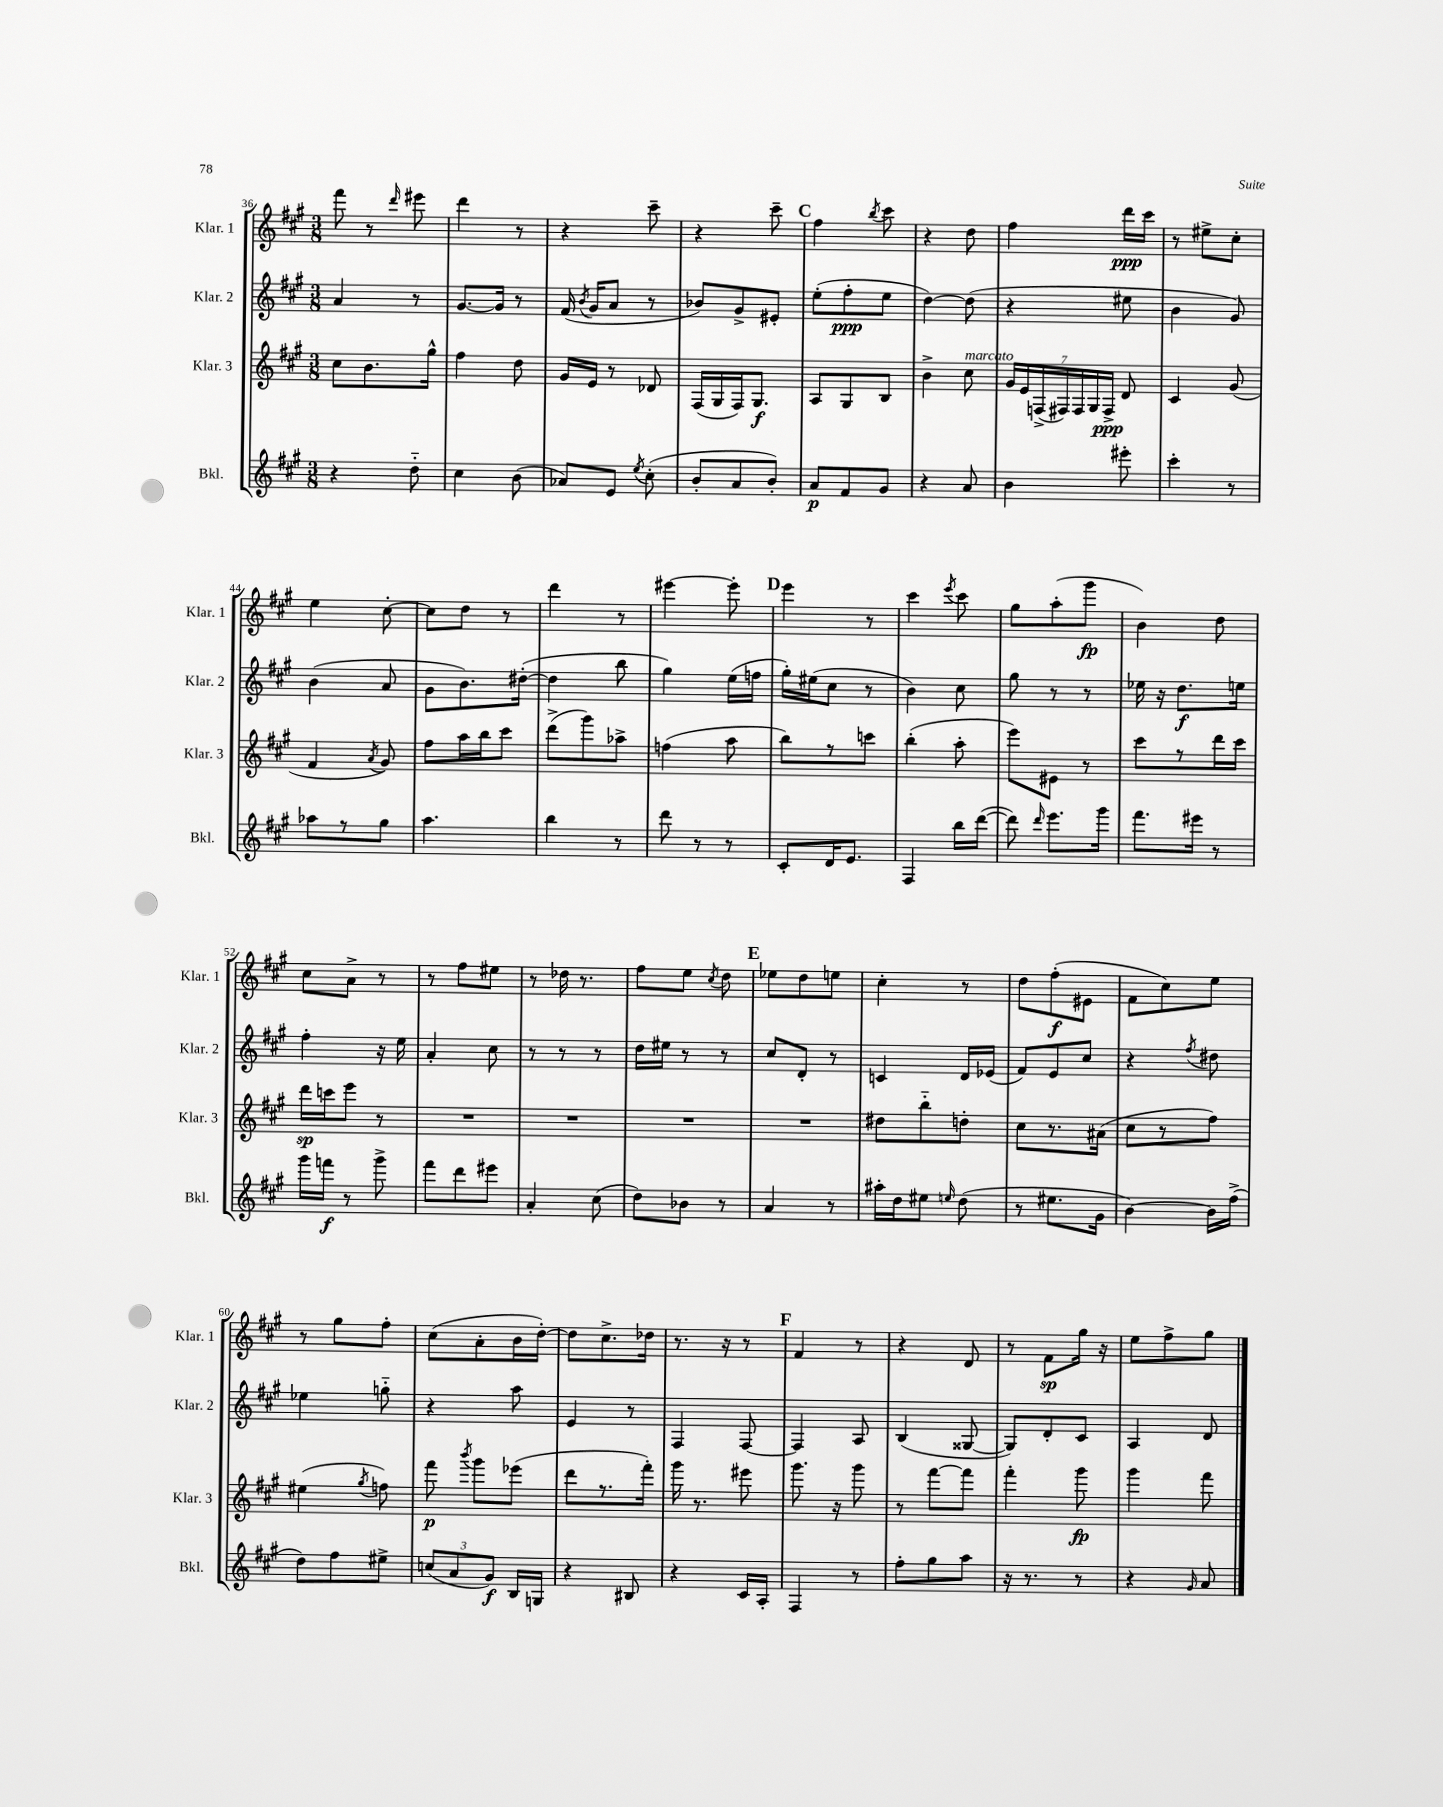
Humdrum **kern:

**kern	**kern	**kern	**kern
*staff4	*staff3	*staff2	*staff1
*clefG2	*clefG2	*clefG2	*clefG2
*k[f#c#g#]	*k[f#c#g#]	*k[f#c#g#]	*k[f#c#g#]
*M3/8	*M3/8	*M3/8	*M3/8
4r	8cc#	4a	8fff#
.	8.b	.	8r
.	.	.	16qqddd
8dd'~	.	8r	8eee#
.	16gg#^^	.	.
=	=	=	=
4cc#	4ff#	[8.g#	4ddd
.	.	16g#]	.
(8b	8dd	8r	8r
=	=	=	=
8a-)	16g#	(16f#	4r
.	.	8qb	.
.	16e	16g#	.
8e	8r	8a	.
8qee	.	.	.
(8cc#'	8d-	8r	8ccc#~
=	=	=	=
8b'	(16F#	8b-)	4r
.	16G#	.	.
8a	16F#)	8g#^	.
.	8.G#	.	.
8b')	.	8e#'	8ccc#~
=	=	=	=
8a	8A	(8ee'	4ff#
8f#	8G#	8ff#'	.
.	.	.	8qbb
8g#	8B	8ee	8ccc#
=	=	=	=
4r	4b^	[4dd)	4r
8a	8cc#	(8dd]	8dd
=	=	=	=
4b	28g#	4r	4ff#
.	28e	.	.
.	(28F^	.	.
.	28F#)	.	.
.	28F#	.	.
.	28G#	.	.
.	28F#^	.	.
8eee#'	8d	8ee#	16ddd
.	.	.	16ccc#
=	=	=	=
4ccc#'	4c#	4b	8r
.	.	.	8ee#^
8r	(8g#	8g#)	8cc#'
=	=	=	=
8aa-	4f#	(4b	4ee
8r	.	.	.
.	8qa	.	.
8gg#	8g#)	8a	[8cc#'
=	=	=	=
4.aa	8ff#	8g#	8cc#]
.	16aa	8.b)	8dd
.	16bb	.	.
.	8ccc#	.	8r
.	.	([16dd#'	.
=	=	=	=
4bb	(8ddd^	4dd#]	4ddd
.	8ggg#)	.	.
8r	8aa-^	8bb	8r
=	=	=	=
8ddd	(4ff	4gg#)	[4eee#
8r	.	.	.
8r	8aa	(16ee	8eee#']
.	.	16ff	.
=	=	=	=
8c#'	8bb)	16gg#')	4eee
.	.	(16ee#	.
16d	8r	8cc#	.
8.e	.	.	.
.	8ccc	8r	8r
=	=	=	=
4F#	(4bb'	4b)	4ccc#
.	.	.	8qeee
16bb	8aa'	8cc#	8ccc#
([16ddd	.	.	.
=	=	=	=
8ddd])	8eee)	8gg#	8gg#
16qqddd	.	.	.
8.eee	8e#	8r	(8aa'
.	8r	8r	8ggg#
16ggg#	.	.	.
=	=	=	=
8.fff#	8ccc#	16ee-	4b)
.	.	16r	.
.	8r	8.dd	.
16eee#	.	.	.
8r	16ddd	.	8dd
.	16ccc#	16ee	.
=	=	=	=
16ggg#	16ddd	4ff#'	8cc#
16fff	16ccc	.	.
8r	8eee	.	8a^
8ggg#^	8r	16r	8r
.	.	16ee	.
=	=	=	=
8fff#	4.r	4a'	8r
8ddd	.	.	8ff#
8eee#	.	8cc#	8ee#
=	=	=	=
4a'	4.r	8r	8r
.	.	8r	16dd-
.	.	.	8.r
(8cc#	.	8r	.
=	=	=	=
8dd)	4.r	16dd	8ff#
.	.	16ee#	.
8b-	.	8r	8ee
.	.	.	8qcc#
8r	.	8r	8dd
=	=	=	=
4a	4.r	8cc#	8ee-
.	.	8d'	8dd
8r	.	8r	8ee
=	=	=	=
16aa#'	8dd#	4c	4cc#'
16dd	.	.	.
8ee#	8bb'~	.	.
16qqee	.	.	.
(8dd	8dd'	16d	8r
.	.	(16e-	.
=	=	=	=
8r	8cc#	8f#)	8dd
8.ee#	8.r	8e	(8ff#'
.	.	8cc#	8e#
16g#	(16a#	.	.
=	=	=	=
[4b)	8cc#	4r	8f#
.	8r	.	8cc#)
.	.	8qff#	.
16b]	8ff#)	8dd#	8ee
(16ff#^	.	.	.
=	=	=	=
8dd)	(4ee#	4ee-	8r
8ff#	.	.	8gg#
.	8qgg#	.	.
8ee#^	8ff)	8gg'~	8ff#'
=	=	=	=
(12cc	8fff#	4r	(8cc#
12a	.	.	.
.	8qbbb	.	.
.	8ggg#	.	8a'
12g#)	.	.	.
16B	(8eee-	8aa	16b
16G	.	.	[16dd')
=	=	=	=
4r	8ddd	4e	8dd]
.	8.r	.	8.cc#^
8B#	.	8r	.
.	16fff#')	.	16dd-
=	=	=	=
4r	16ggg#	4F#	8.r
.	8.r	.	.
.	.	.	16r
16c#	8eee#	[8F#	8r
16A'	.	.	.
=	=	=	=
4F#	8.ggg#	4F#]	4f#
.	16r	.	.
8r	8ggg#	8A	8r
=	=	=	=
8ff#'	8r	(4B	4r
8gg#	[8fff#	.	.
8aa	8fff#]	[8G##	8d
=	=	=	=
16r	4fff#'	8G##])	8r
8.r	.	.	.
.	.	8d'	8f#
8r	8ggg#	8c#	16gg#
.	.	.	16r
=	=	=	=
4r	4ggg#	4A	8ee
.	.	.	8ff#^
16qqg#	.	.	.
8a	8fff#	8d	8gg#
==	==	==	==
*-	*-	*-	*-
